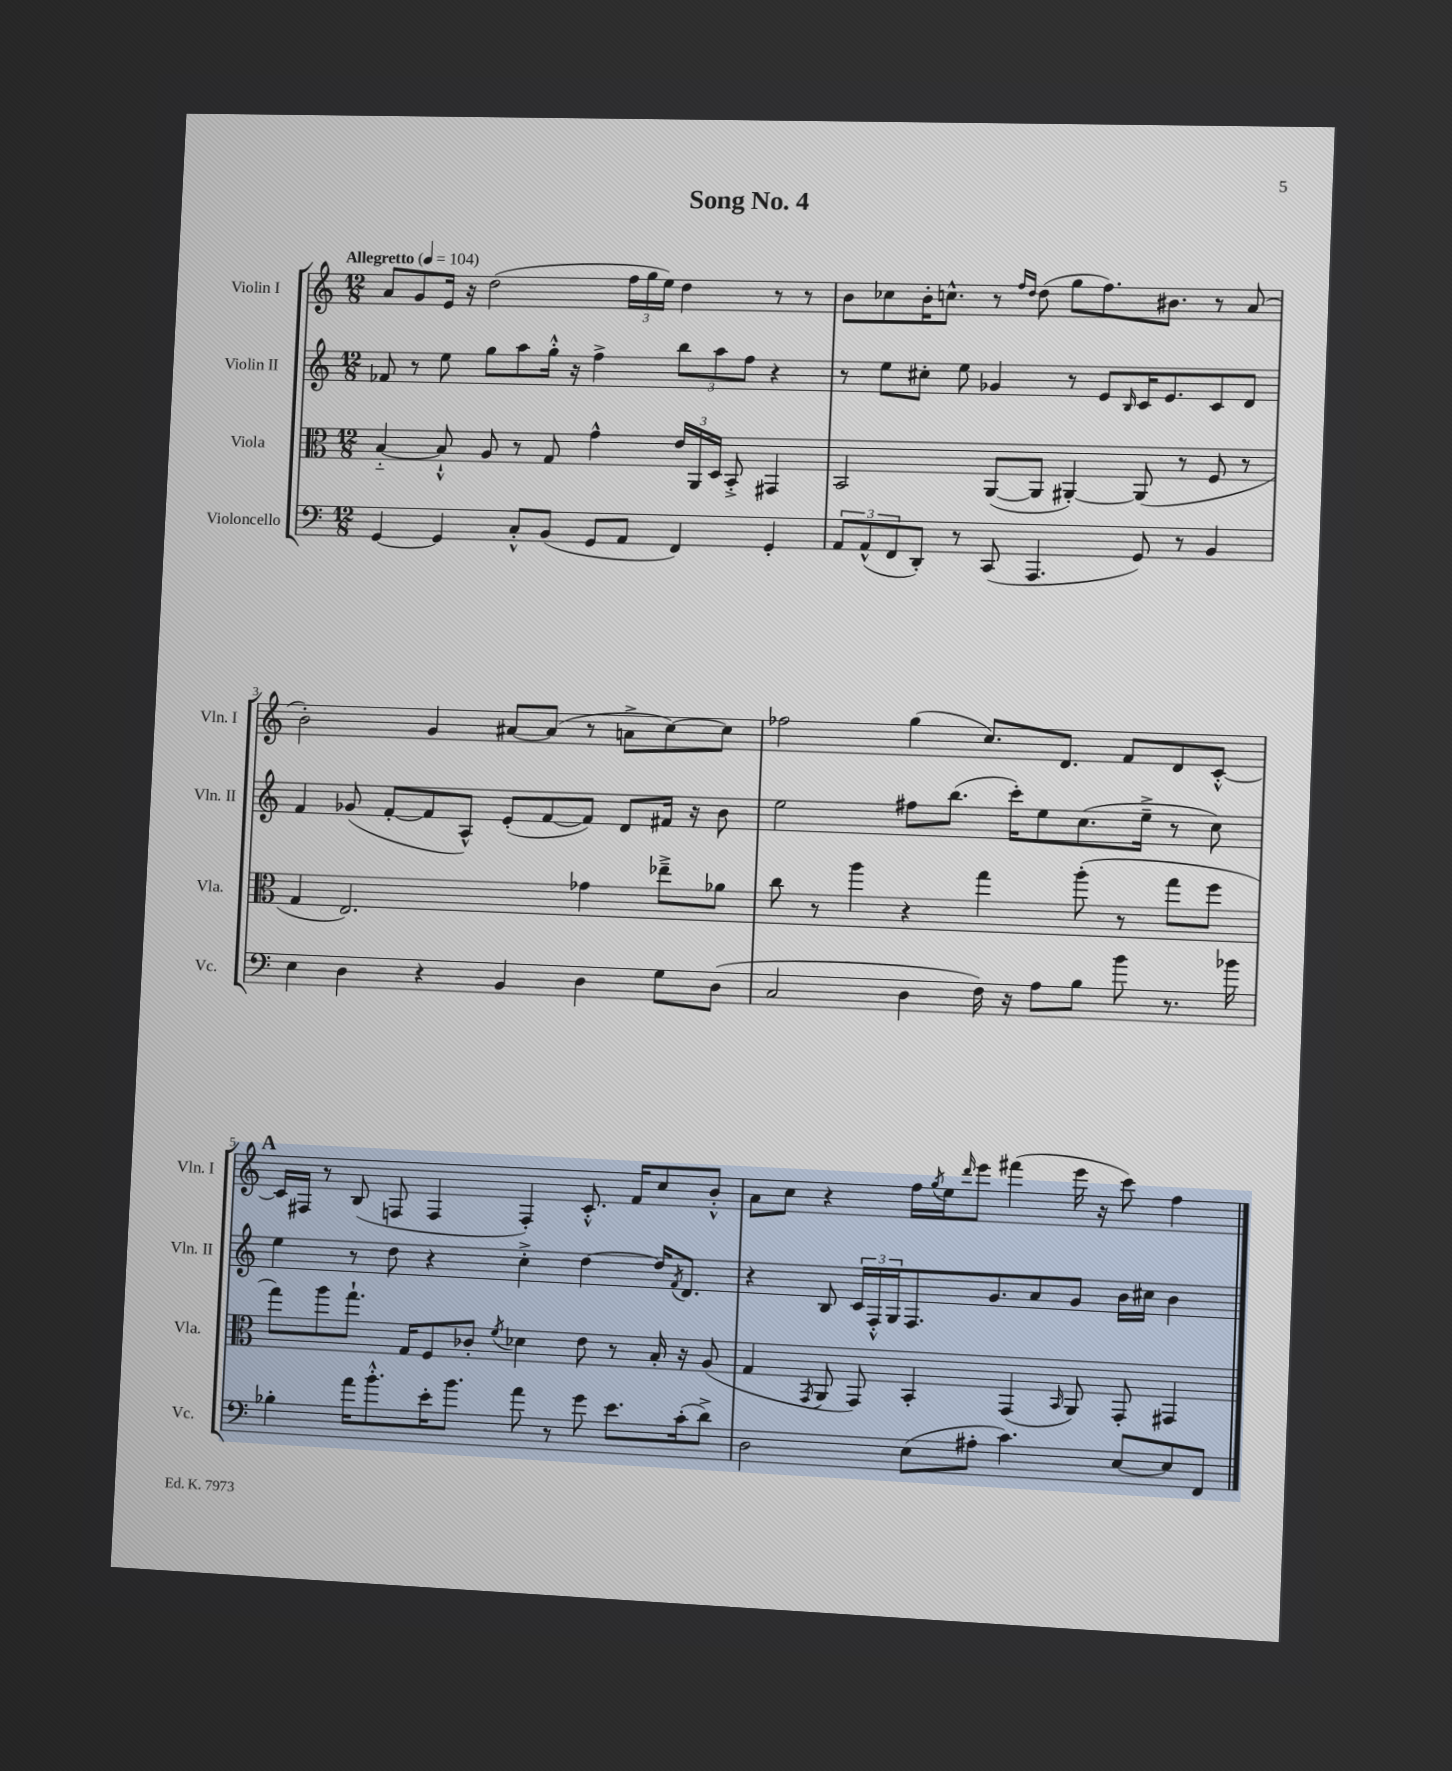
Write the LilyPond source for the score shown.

\header { title = "Song No. 4" }
<<
\new StaffGroup <<
\new Staff = "s0" \with { instrumentName = "Violin I" shortInstrumentName = "Vln. I" } {
    \clef treble \key c \major \numericTimeSignature \time 12/8 \tempo "Allegretto" 4 = 104
    a'8 g'8 e'16 r16 d''2( \tuplet 3/2 { f''16 g''16 e''16) } d''4 r8 r8 |
    b'8 ces''8 b'16-. c''8.-^ r8 \grace { f''16 d''16 } d''8( g''8 f''8.) bis'8. r8 a'8( |
    b'2-.) g'4 ais'8~ ais'8( r8 a'8-> c''8~) c''8 |
    fes''2 g''4( c''8.) d'8. f'8 d'8 c'8~-.-^ |
    \mark \markup { \bold "A" } c'16 fis16 r8 b8( f8 f4 f4-.) c'8.-.-^ f'16 c''8 b'8-.-^ |
    a'8 c''8 r4 f''16 \acciaccatura { g''8 } e''16 \grace { d'''16 } e'''8 fis'''4( e'''16 r16 c'''8) f''4 \bar "|." |
}
\new Staff = "s1" \with { instrumentName = "Violin II" shortInstrumentName = "Vln. II" } {
    \clef treble \key c \major \numericTimeSignature \time 12/8
    fes'8 r8 e''8 g''8 a''8 g''16-.-^ r16 f''4-> \tuplet 3/2 { b''8 a''8 f''8 } r4 |
    r8 e''8 cis''8-. e''8 ges'4 r8 e'8 \grace { b16 } c'16 e'8. c'8 d'8 |
    f'4 ges'8( f'8~-. f'8 a8-^) e'8-.( f'8~ f'8) d'8 fis'16 r16 b'8 |
    e''2 fis''8 b''8.( c'''16-.) e''8 c''8.( e''16---> r8 c''8) |
    \mark \markup { \bold "A" } e''4 r8 d''8 r4 c''4-.-> d''4~ d''16 \acciaccatura { f'8 } d'8. |
    r4 b8 \tuplet 3/2 { c'16 f16-.-^ g16 } f8. g'8. a'8 g'8 b'16 cis''16 b'4 \bar "|." |
}
\new Staff = "s2" \with { instrumentName = "Viola" shortInstrumentName = "Vla." } {
    \clef alto \key c \major \numericTimeSignature \time 12/8
    b4~-_ b8-!-^ a8 r8 g8 g'4-^ \tuplet 3/2 { e'16 a,16 d16 } b,8-.-> gis,4 |
    b,2 a,8~( a,8 ais,4~-.) ais,8( r8 f8 r8 |
    g4 e2.) ges'4 ees''8---> aes'8 |
    c''8 r8 a''4 r4 g''4 a''8-.( r8 g''8 f''8 |
    \mark \markup { \bold "A" } g''8) a''8 g''8.-! g16 f8 ces'8-. \acciaccatura { f'8 } des'4 e'8 r8 b16-. r16 a8( |
    g4 \acciaccatura { g,8 } a,8 g,8) b,4-. g,4( \grace { b,16 } a,8) g,8-. gis,4 \bar "|." |
}
\new Staff = "s3" \with { instrumentName = "Violoncello" shortInstrumentName = "Vc." } {
    \clef bass \key c \major \numericTimeSignature \time 12/8
    g,4~ g,4 c8-.-^ b,8( g,8 a,8 f,4) g,4-. |
    \tuplet 3/2 { a,8 a,8-^( f,8 } d,8-.) r8 c,8( a,,4. g,8) r8 b,4 |
    e4 d4 r4 b,4 d4 g8 d8( |
    c2 d4 f16) r16 a8 b8 b'8 r8. bes'16 |
    \mark \markup { \bold "A" } bes4-. a'16 b'8.-.-^ e'16-. b'8. a'8 r8 g'8 e'8. c'16-.( d'8->) |
    d2 e8( ais8-. c'4.) e8~ e8 f,8 \bar "|." |
}
>>
>>
